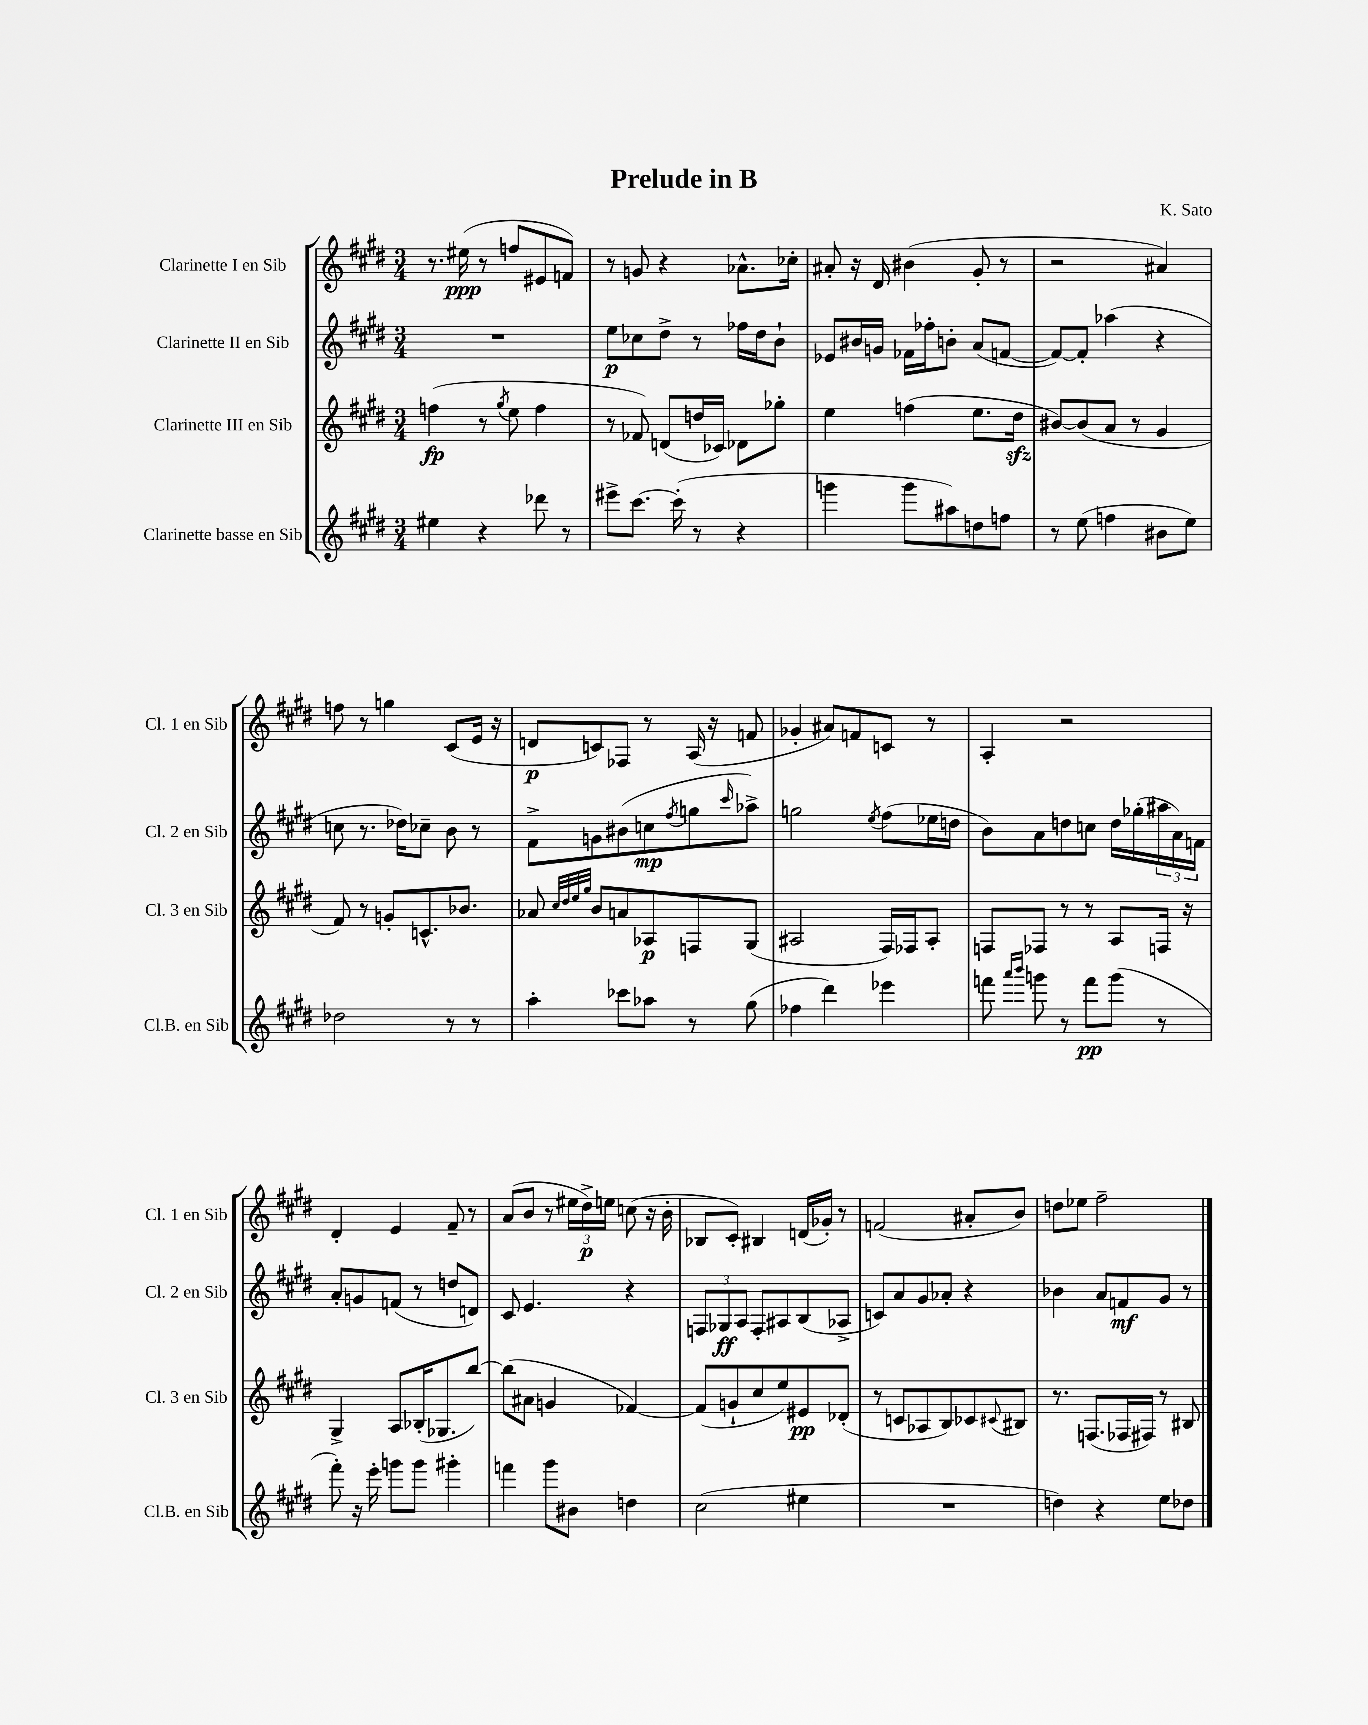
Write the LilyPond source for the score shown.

\header { title = "Prelude in B" composer = "K. Sato" }
<<
\new StaffGroup <<
\new Staff = "s0" \with { instrumentName = "Clarinette I en Sib" shortInstrumentName = "Cl. 1 en Sib" } {
    \clef treble \key e \major \numericTimeSignature \time 3/4
    r8. eis''16\ppp( r8 f''8 eis'8 f'8) |
    r8 g'8 r4 aes'8.-^ ces''16-. |
    ais'8-. r16 dis'16 bis'4( gis'8-. r8 |
    r2 ais'4) |
    f''8 r8 g''4 cis'8( e'16 r16 |
    d'8\p c'8) fes8 r8 a16( r16 f'8 |
    ges'4-. ais'8) f'8 c'8 r8 |
    a4-. r2 |
    dis'4-. e'4 fis'8-- r8 |
    a'8( b'8 r8 \tuplet 3/2 { eis''16 dis''16->\p) e''16 } c''8( r16 b'16-. |
    bes8 cis'8-.) bis4 d'16( ges'16-.) r8 |
    f'2( ais'8-. b'8) |
    d''8 ees''8 fis''2-- \bar "|." |
}
\new Staff = "s1" \with { instrumentName = "Clarinette II en Sib" shortInstrumentName = "Cl. 2 en Sib" } {
    \clef treble \key e \major \numericTimeSignature \time 3/4
    R2. |
    e''8\p ces''8 dis''8-> r8 fes''16 dis''16 b'8-! |
    ees'8 bis'16 g'16 fes'16 fes''16-. b'8-. a'8( f'8~ |
    f'8~) f'8-. aes''4( r4 |
    c''8 r8. des''16) ces''8-- b'8 r8 |
    fis'8-> g'8 bis'8( c''8\mp \acciaccatura { fis''8 } g''8 \grace { cis'''16 } aes''8->) |
    g''2 \acciaccatura { e''8 } fis''8( ees''16 d''16 |
    b'8) a'8 d''8 c''8 d''16 ges''16-.( \tuplet 3/2 { ais''16 a'16) f'16 } |
    a'8-. g'8 f'8( r8 d''8 d'8) |
    cis'8 e'4. r4 |
    \tuplet 3/2 { f8 ges8\ff a8 } f8-. ais8 b8( aes8-> |
    c'8) a'8 gis'8 aes'8-. r4 |
    bes'4 a'8 f'8\mf gis'8 r8 \bar "|." |
}
\new Staff = "s2" \with { instrumentName = "Clarinette III en Sib" shortInstrumentName = "Cl. 3 en Sib" } {
    \clef treble \key e \major \numericTimeSignature \time 3/4
    f''4\fp( r8 \acciaccatura { gis''8 } e''8 f''4 |
    r8 fes'8) d'8( d''16 ces'16) des'8 ges''8-. |
    e''4 f''4( e''8. dis''16\sfz |
    bis'8~) bis'8( a'8 r8 gis'4 |
    fis'8) r8 g'8-. c'8.-^ bes'8. |
    aes'8 \grace { cis''32 dis''32 e''32 gis''32 } b'8 a'8 aes8\p f8 gis8( |
    ais2 fis16) fes16 ais8-. |
    f8 fes8 r8 r8 a8 f16 r16 |
    gis4-> a8 bes16-.( ges8. b''8~) |
    b''8( ais'8 g'4 fes'4~) |
    fes'8( g'8-! cis''8 e''8) eis'8\pp des'8-.( |
    r8 c'8 aes8 b8) ces'8 \appoggiatura { cis'8 } bis8 |
    r8. f8.( fes16 fis16) r8 bis8 \bar "|." |
}
\new Staff = "s3" \with { instrumentName = "Clarinette basse en Sib" shortInstrumentName = "Cl.B. en Sib" } {
    \clef treble \key e \major \numericTimeSignature \time 3/4
    eis''4 r4 des'''8 r8 |
    eis'''8-> cis'''8.~ cis'''16-.( r8 r4 |
    g'''4 g'''8 ais''8) d''8 f''8 |
    r8 e''8( f''4 bis'8 e''8) |
    des''2 r8 r8 |
    a''4-. ces'''8 aes''8 r8 gis''8( |
    fes''4 dis'''4) ees'''4 |
    f'''8 \grace { a'''16 b'''16 } g'''8 r8 f'''8\pp g'''8( r8 |
    fis'''8-.) r16 e'''16-. g'''8 g'''8 gis'''4-. |
    f'''4 gis'''8 bis'8 d''4 |
    cis''2( eis''4 |
    R2. |
    d''4) r4 e''8 des''8 \bar "|." |
}
>>
>>
\layout { \context { \Score \remove "Bar_number_engraver" } }
